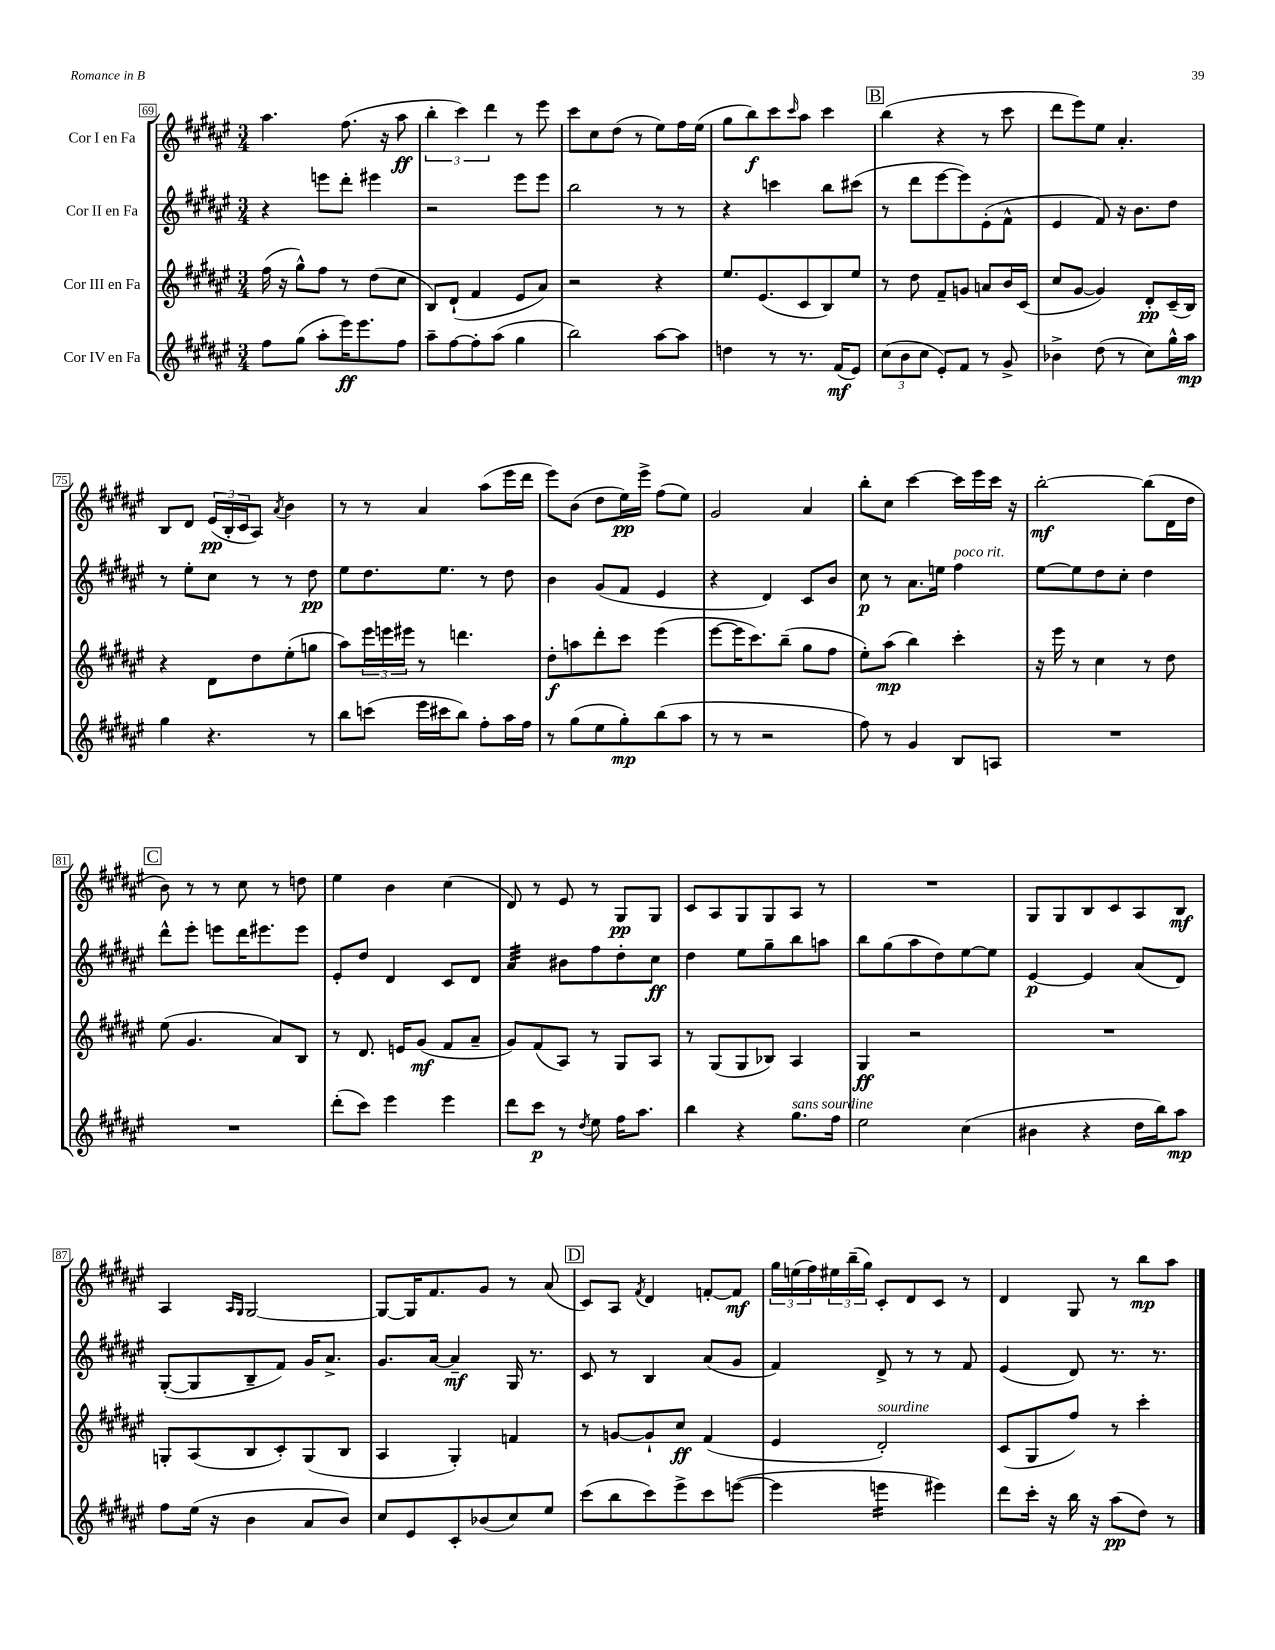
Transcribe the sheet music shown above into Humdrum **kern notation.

**kern	**kern	**kern	**kern
*staff4	*staff3	*staff2	*staff1
*clefG2	*clefG2	*clefG2	*clefG2
*k[f#c#g#d#a#e#]	*k[f#c#g#d#a#e#]	*k[f#c#g#d#a#e#]	*k[f#c#g#d#a#e#]
*M3/4	*M3/4	*M3/4	*M3/4
8ff#\L	(16ff#\	4r	4.aa#\
.	16r	.	.
(8gg#\J	8gg#^^\L)	.	.
8aa#'\L	8ff#\J	8eee\L	.
16eee#\K)	8r	8ddd#'\J	(8.ff#\
8.eee#\	.	.	.
.	(8dd#\L	4eee#\	.
.	.	.	16r
8ff#\J	8cc#\J	.	8aa#\
=	=	=	=
8aa#~\L	8B/L)	2r	6bb'\
[8ff#\	(8d#`/J	.	.
.	.	.	6ccc#\)
8ff#'\]	4f#/	.	.
.	.	.	6ddd#\
(8aa#\J	.	.	.
4gg#\	8e#/L	8eee#\L	8r
.	8a#/J)	8eee#\J	8eee#\
=	=	=	=
2bb\)	2r	2bb\	8ccc#\L
.	.	.	8cc#\
.	.	.	(8dd#\J
.	.	.	8r
[8aa#\L	4r	8r	8ee#\L)
8aa#\]J	.	8r	16ff#\L
.	.	.	(16ee#\JJ
=	=	=	=
4dd\	8.ee#/L	4r	8gg#\L
.	.	.	8bb\)
.	(8.e#/	.	.
8r	.	4ccc\	8ccc#\
.	.	.	16qqccc#/
8.r	8c#/	.	8aa#\J
.	8B/)	8bb\L	4ccc#\
(16f#/LK	.	.	.
8e#/J)	8ee#/J	(8ccc#\J	.
=	=	=	=
(12cc#\L	8r	8r	(4bb\
12b\	.	.	.
.	8dd#\	8ddd#\L	.
12cc#\J	.	.	.
8e#'/L)	8f#~/L	[8eee#\	4r
8f#/J	8g/J	8eee#\])	.
8r	8a/L	(8e#'\	8r
8g#^/	16b/L	8f#^^\J	8ccc#\
.	(16c#/JJ	.	.
=	=	=	=
4b-^\	8cc#/L	4e#/	8ddd#\L
.	[8g#/J	.	8eee#\)
(8dd#\	4g#/])	8f#/)	8ee#\J
8r	.	16r	4.a#'/
.	.	8.b\L	.
8cc#\L)	8d#'/L	.	.
16gg#^^\L	(16c#~/L	8dd#\J	.
16aa#\JJ	16B/JJ)	.	.
=	=	=	=
4gg#\	4r	8r	8B/L
.	.	8ee#'\L	8d#/J
4.r	8d#\L	8cc#\J	(24e#/LL
.	.	.	24B'/
.	.	.	24c#/J
.	8dd#\	8r	8A#/J)
.	.	.	8qa#/
.	(8ee#'\	8r	4b\
8r	8gg\J	8dd#\	.
=	=	=	=
8bb\L	8aa#\L)	8ee#\L	8r
(8ccc\J	24eee#\L	8.dd#\	8r
.	24eee\	.	.
.	24eee#\JJ	.	.
16eee#\LL	8r	.	4a#/
16ccc#\J	.	8.ee#\J	.
8bb\J)	4.ddd\	.	.
8ff#'\L	.	8r	(8aa#\L
16aa#\L	.	8dd#\	16eee#\L
16ff#\JJ	.	.	16ddd#\JJ
=	=	=	=
8r	8dd#'\L	4b\	8eee#\L)
(8gg#\L	8aa\	.	(8b\J
8ee#\	8ddd#'\	(8g#/L	8dd#\L
8gg#'\)	8ccc#\J	8f#/J	16ee#\L)
.	.	.	16eee#^\JJ
(8bb\	(4eee#\	4e#/	(8ff#\L
8aa#\J	.	.	8ee#\J)
=	=	=	=
8r	[8eee#\L	4r	2g#/
8r	16eee#\]K	.	.
.	8.ccc#\)	.	.
2r	.	4d#/)	.
.	(8bb~\J	.	.
.	8gg#\L	8c#/L	4a#/
.	8ff#\J	8b/J	.
=	=	=	=
8ff#\)	8ee#'\L)	8cc#\	8bb'\L
8r	(8aa#\J	8r	8cc#\J
4g#/	4bb\)	8.a#\L	[4ccc#\
.	.	16ee\Jk	.
8B/L	4ccc#'\	4ff#\	16ccc#\]LL
.	.	.	16eee#\
8A/J	.	.	16ccc#\JJ
.	.	.	16r
=	=	=	=
2.r	16r	[8ee#\L	[2bb'\
.	16eee#\	.	.
.	8r	8ee#\]	.
.	4cc#\	8dd#\	.
.	.	8cc#'\J	.
.	8r	4dd#\	(8bb\]L
.	8dd#\	.	16d#\L
.	.	.	16dd#\JJ
=	=	=	=
2.r	(8ee#\	8ddd#^^\L	8b\)
.	4.g#/	8eee#'\J	8r
.	.	8eee\L	8r
.	.	16ddd#\K	8cc#\
.	.	8.eee#\	.
.	8a#/L)	.	8r
.	8B/J	8eee#\J	8dd\
=	=	=	=
(8ddd#'\L	8r	8e#'/L	4ee#\
8ccc#\J)	8.d#/	8dd#/J	.
4eee#\	.	4d#/	4b\
.	16e/LK	.	.
.	(8g#/J	.	.
4eee#\	8f#/L	8c#/L	(4cc#\
.	8a#~/J	8d#/J	.
=	=	=	=
8ddd#\L	8g#/L)	4a#/	8d#/)
8ccc#\J	(8f#/	.	8r
8r	8A#/J)	8b#\L	8e#/
8qdd#/	.	.	.
8ee#\	8r	8ff#\	8r
16ff#\LK	8G#/L	8dd#'\	8G#/L
8.aa#\J	.	.	.
.	8A#/J	8cc#\J	8G#/J
=	=	=	=
4bb\	8r	4dd#\	8c#/L
.	(8G#/L	.	8A#/
4r	8G#/	8ee#\L	8G#/
.	8B-/J)	8gg#~\	8G#/
8.gg#\L	4A#/	8bb\	8A#/J
.	.	8aa\J	8r
16ff#\Jk	.	.	.
=	=	=	=
2ee#\	4G#/	8bb\L	2.r
.	.	(8gg#\	.
.	2r	8aa#\	.
.	.	8dd#\)	.
(4cc#\	.	[8ee#\	.
.	.	8ee#\]J	.
=	=	=	=
4b#\	2.r	[4e#/	8G#/L
.	.	.	8G#/
4r	.	4e#/]	8B/
.	.	.	8c#/
16dd#\LL	.	(8a#/L	8A#/
16bb\J)	.	.	.
8aa#\J	.	8d#/J)	8B/J
=	=	=	=
8ff#\L	8G'/L	([8G#'/L	4A#/
(16ee#\Jk	(8A#/	8G#/]	.
16r	.	.	.
.	.	.	16qqA#/LL
.	.	.	16qqG#/JJ
4b\	8B/	8B~/	[2G#/
.	8c#'/)	8f#/J)	.
8a#/L	(8G/	16g#/LK	.
.	.	8.a#^/J	.
8b/J)	8B/J	.	.
=	=	=	=
8cc#/L	4A#/	8.g#/L	8G#/_L
8e#/	.	.	16G#/]K
.	.	[16a#/Jk	8.f#/
8c#'/	4G#'/)	4a#~/]	.
(8b-/	.	.	8g#/J
8cc#/)	4f/	16G#/	8r
.	.	8.r	.
8ee#/J	.	.	(8a#/
=	=	=	=
(8ccc#\L	8r	8c#/	8c#/L)
8bb\	[8g/L	8r	8A#/J
.	.	.	8qf#/
8ccc#\)	8g`/]	4B/	4d#/
8eee#^\	8cc#/J	.	.
8ccc#\	(4f#/	(8a#/L	[8f'/L
([8eee\J	.	8g#/J	8f/]J
=	=	=	=
4eee\]	4e#/	4f#/)	24gg#\LL
.	.	.	(24ee\
.	.	.	24ff#\)
.	.	.	24ee#\
.	.	.	(24bb~\
.	.	.	24gg#\JJ)
4eee\	2d#'/)	8d#^/	8c#'/L
.	.	8r	8d#/
4eee#\)	.	8r	8c#/J
.	.	8f#/	8r
=	=	=	=
8ddd#\L	(8c#/L	(4e#/	4d#/
16ccc#'\Jk	8G#/	.	.
16r	.	.	.
16bb\	8ff#/J)	8d#/)	8G#/
16r	.	.	.
(8aa#\L	8r	8.r	8r
8dd#\J)	4ccc#'\	.	8bb\L
.	.	8.r	.
8r	.	.	8aa#\J
==	==	==	==
*-	*-	*-	*-
